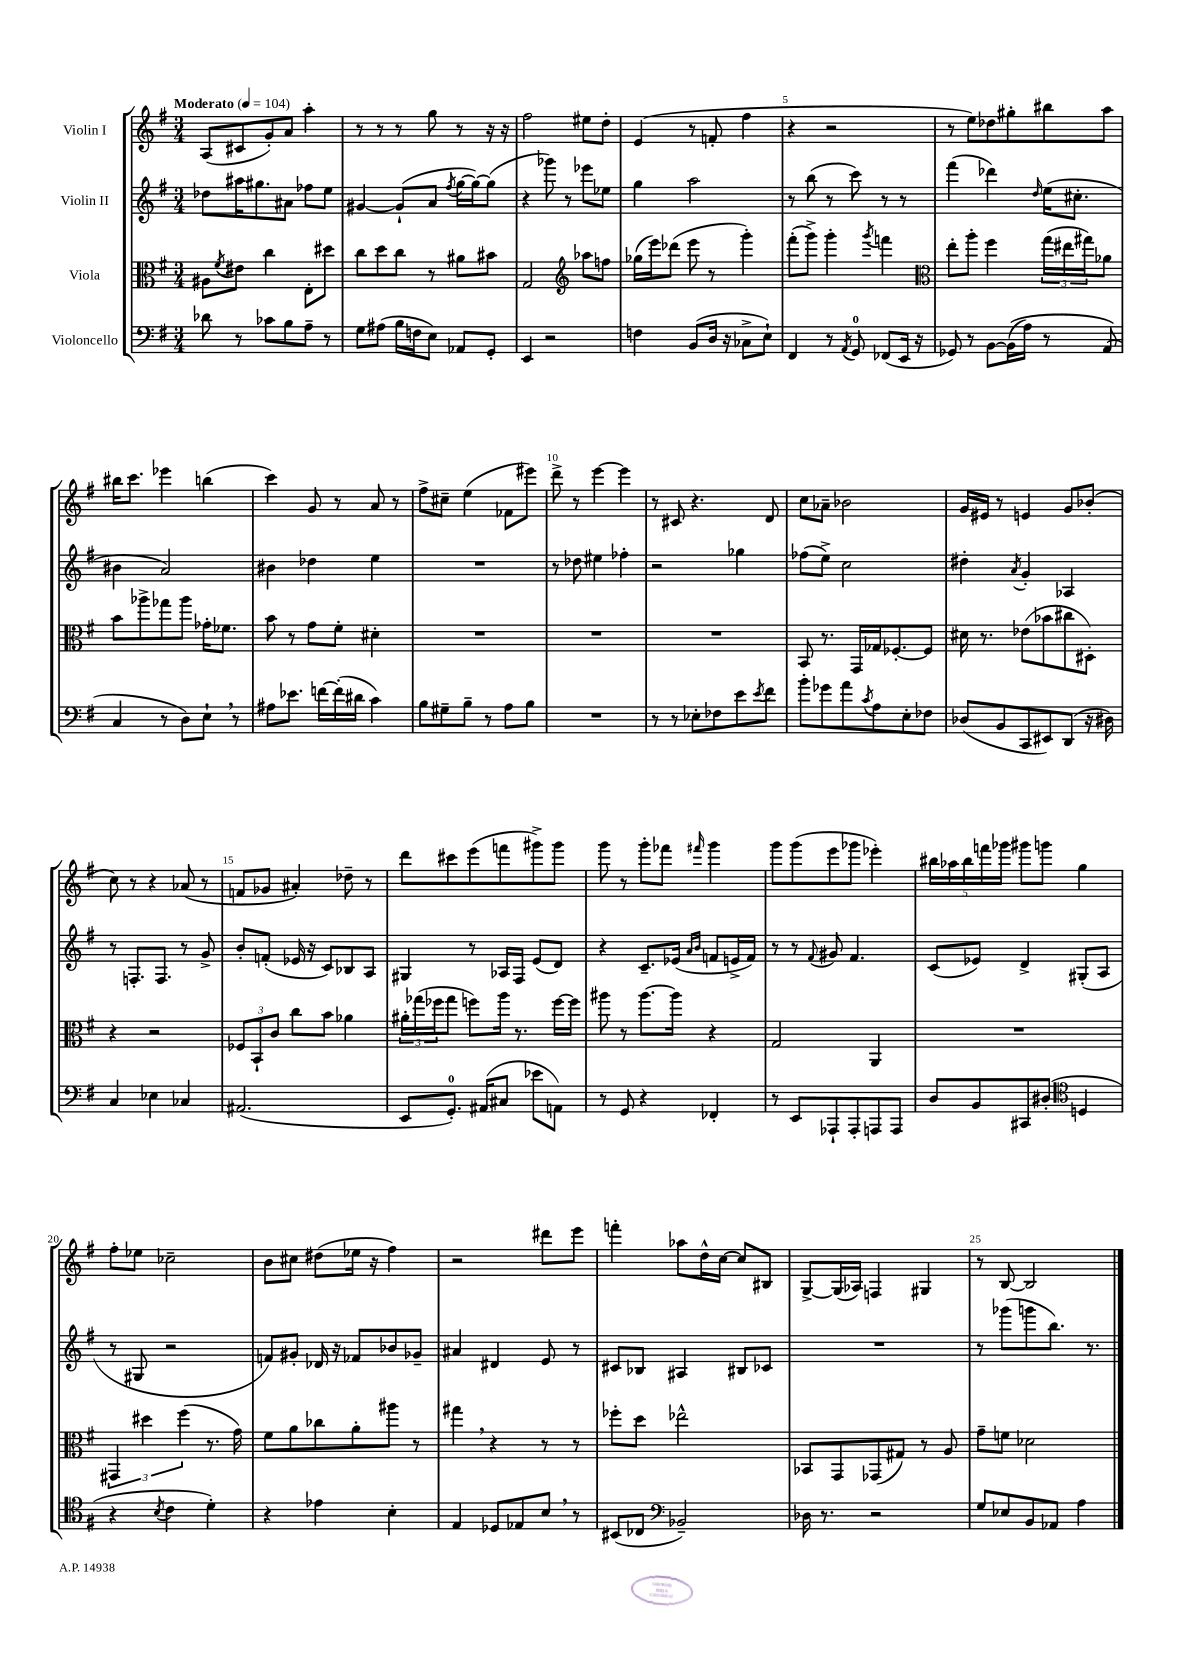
<<
\new StaffGroup <<
\new Staff = "s0" \with { instrumentName = "Violin I" } {
    \clef treble \key g \major \numericTimeSignature \time 3/4 \tempo "Moderato" 4 = 104
    a8( cis'8 g'8-.) a'8 a''4-. |
    r8 r8 r8 g''8 r8 r16 r16 |
    fis''2 eis''8 d''8-. |
    e'4( r8 f'8-. fis''4 |
    r4 r2 |
    r8 e''8) des''8 gis''8-. bis''8 a''8 |
    bis''16 c'''8. ees'''4 b''4( |
    c'''4) g'8 r8 a'8 r8 |
    fis''8-> cis''8-- e''4( fes'8 eis'''8) |
    d'''8-> r8 e'''4~ e'''4 |
    r8 cis'8 r4. d'8 |
    c''8 aes'8-- bes'2 |
    g'16 eis'16 r8 e'4 g'8 bes'8-.( |
    c''8) r8 r4 aes'8( r8 |
    f'8 ges'8 ais'4-.) des''8-- r8 |
    d'''8 cis'''8 e'''8( f'''8 gis'''8->) gis'''8 |
    g'''8 r8 g'''8-. fes'''8 \grace { fis'''16 } g'''4 |
    g'''8 g'''8( e'''8 ges'''8 ees'''4-.) |
    \tuplet 5/4 { bis''16 aes''16 bis''16 f'''16 ges'''16 } gis'''8 g'''8 g''4 |
    fis''8-. ees''8 ces''2-- |
    b'8 cis''8 dis''8( ees''16 r16 fis''4) |
    r2 dis'''8 e'''8 |
    f'''4-. aes''8 d''16-^ c''16~ c''8 bis8 |
    g8~-> g16( aes16) f4 gis4 |
    r8 b8~ b2 \bar "|." |
}
\new Staff = "s1" \with { instrumentName = "Violin II" } {
    \clef treble \key g \major \numericTimeSignature \time 3/4
    des''8 ais''16 gis''8. ais'8 fes''8 e''8 |
    gis'4~ gis'8-!( a'8 \acciaccatura { fis''8 } g''16~ g''16~) g''8( |
    r4 ges'''8) r8 ees'''8 ees''8 |
    g''4 a''2 |
    r8 b''8( r8 c'''8) r8 r8 |
    fis'''4( des'''4) \grace { d''16 } e''16( cis''8.-. |
    bis'4 a'2) |
    bis'4 des''4 e''4 |
    R2. |
    r8 des''8 eis''4 fes''4-. |
    r2 ges''4 |
    fes''8( e''8->) c''2 |
    dis''4-. \acciaccatura { a'8 } g'4-. aes4 |
    r8 f8.-. f8. r8 g'8-> |
    b'8-. f'8-.( ees'16 r16 c'8) bes8 a8 |
    gis4 r8 aes16 fis16 e'8( d'8) |
    r4 c'8.-- ees'16( \grace { a'16 b'16 } f'8 e'16-> f'16) |
    r8 r8 \appoggiatura { fis'8 } gis'8 fis'4. |
    c'8( ees'8) d'4-> gis8-.( a8 |
    r8 gis8 r2 |
    f'8) gis'8-. des'16 r16 fes'8 bes'8 ges'8-- |
    ais'4 dis'4 e'8 r8 |
    cis'8 bes8 ais4 bis8 ces'8 |
    R2. |
    r8 ges'''8( g'''8 b''8.) r8. \bar "|." |
}
\new Staff = "s2" \with { instrumentName = "Viola" } {
    \clef alto \key g \major \numericTimeSignature \time 3/4
    ais8 \acciaccatura { fis'8 } eis'8 c''4 e8-. dis''8 |
    c''8 d''8 c''8 r8 ais'8 bis'8 |
    g2 \clef treble aes''8 f''8 |
    ges''16( e'''16) des'''8( e'''8 r8 g'''4-.) |
    fis'''8-.( g'''8->) g'''4-. \acciaccatura { g'''8 } f'''4 |
    \clef alto e''8-. a''8-. fis''4 \tuplet 3/2 { g''16( eis''16 gis''16) } aes'8 |
    b'8 aes''8-> ges''8 aes''8 ges'16-. fes'8. |
    b'8 r8 g'8 fis'8-. dis'4-. |
    R2. |
    R2. |
    R2. |
    b,8 r8. g,16 ges16 fes8.~-. fes8 |
    dis'16 r8. ees'8( bes'8 cis''8 dis8-.) |
    r4 r2 |
    \tuplet 3/2 { fes8 b,8-! c'8 } c''8 b'8 aes'4 |
    \tuplet 3/2 { ais'16-. ges''16( fes''16 } ges''8 f''8) a''16 r8. f''16~ f''16 |
    ais''8 r8 ais''8.~ ais''16 r4 |
    g2 a,4 |
    R2. |
    \tuplet 3/2 { gis,4 dis''4 fis''4( } r8. g'16) |
    fis'8 a'8 ces''8 a'8-. ais''8 r8 |
    gis''4 \breathe r4 r8 r8 |
    fes''8-. d''8 ees''2-^ |
    bes,8 g,8 ges,8( gis8) r8 a8 |
    g'8-- f'8 des'2 \bar "|." |
}
\new Staff = "s3" \with { instrumentName = "Violoncello" } {
    \clef bass \key g \major \numericTimeSignature \time 3/4
    des'8 r8 ces'8 b8 a8-- r8 |
    g8 ais8( b16 f16 e8) aes,8 g,8-. |
    e,4 r2 |
    f4 b,8( d16 r16 ces8-> e8-!) |
    fis,4 r8 \acciaccatura { a,8 } g,8-0 fes,8( e,16 r16 |
    ges,8) r8 b,8~ b,16(\( a16) r8 a,8(\) |
    c4 r8 d8) e8-! \breathe r8 |
    ais8 ees'8. f'16~ f'16-.( dis'16 c'4) |
    b8 gis8-- b8-- r8 a8 b8 |
    R2. |
    r8 r8 ees8-. fes8 e'8 \acciaccatura { e'8 } fis'8 |
    b'8-. ges'8 a'8 \acciaccatura { c'8 } a8 e8-. fes8 |
    des8( b,8 c,8 eis,8) d,8( r16 dis16) |
    c4 ees4 ces4 |
    ais,2.( |
    e,8 g,8.-0-.) ais,16( cis8 ees'8 a,8) |
    r8 g,8 r4 fes,4-. |
    r8 e,8 aes,,8-! aes,,8-. a,,8 a,,8 |
    d8 b,8 cis,8 dis8-.( \clef tenor d4 |
    r4 \acciaccatura { b8 } c'4 d'4-.) |
    r4 ees'4 b4-. |
    e4 des8 ees8 b8 \breathe r8 |
    bis,8( ces8 \clef bass bes,2--) |
    des16 r8. r2 |
    g8 ees8 b,8 aes,8 a4 \bar "|." |
}
>>
>>
\layout { \context { \Score \override BarNumber.break-visibility = ##(#f #t #t) barNumberVisibility = #(every-nth-bar-number-visible 5) } }
